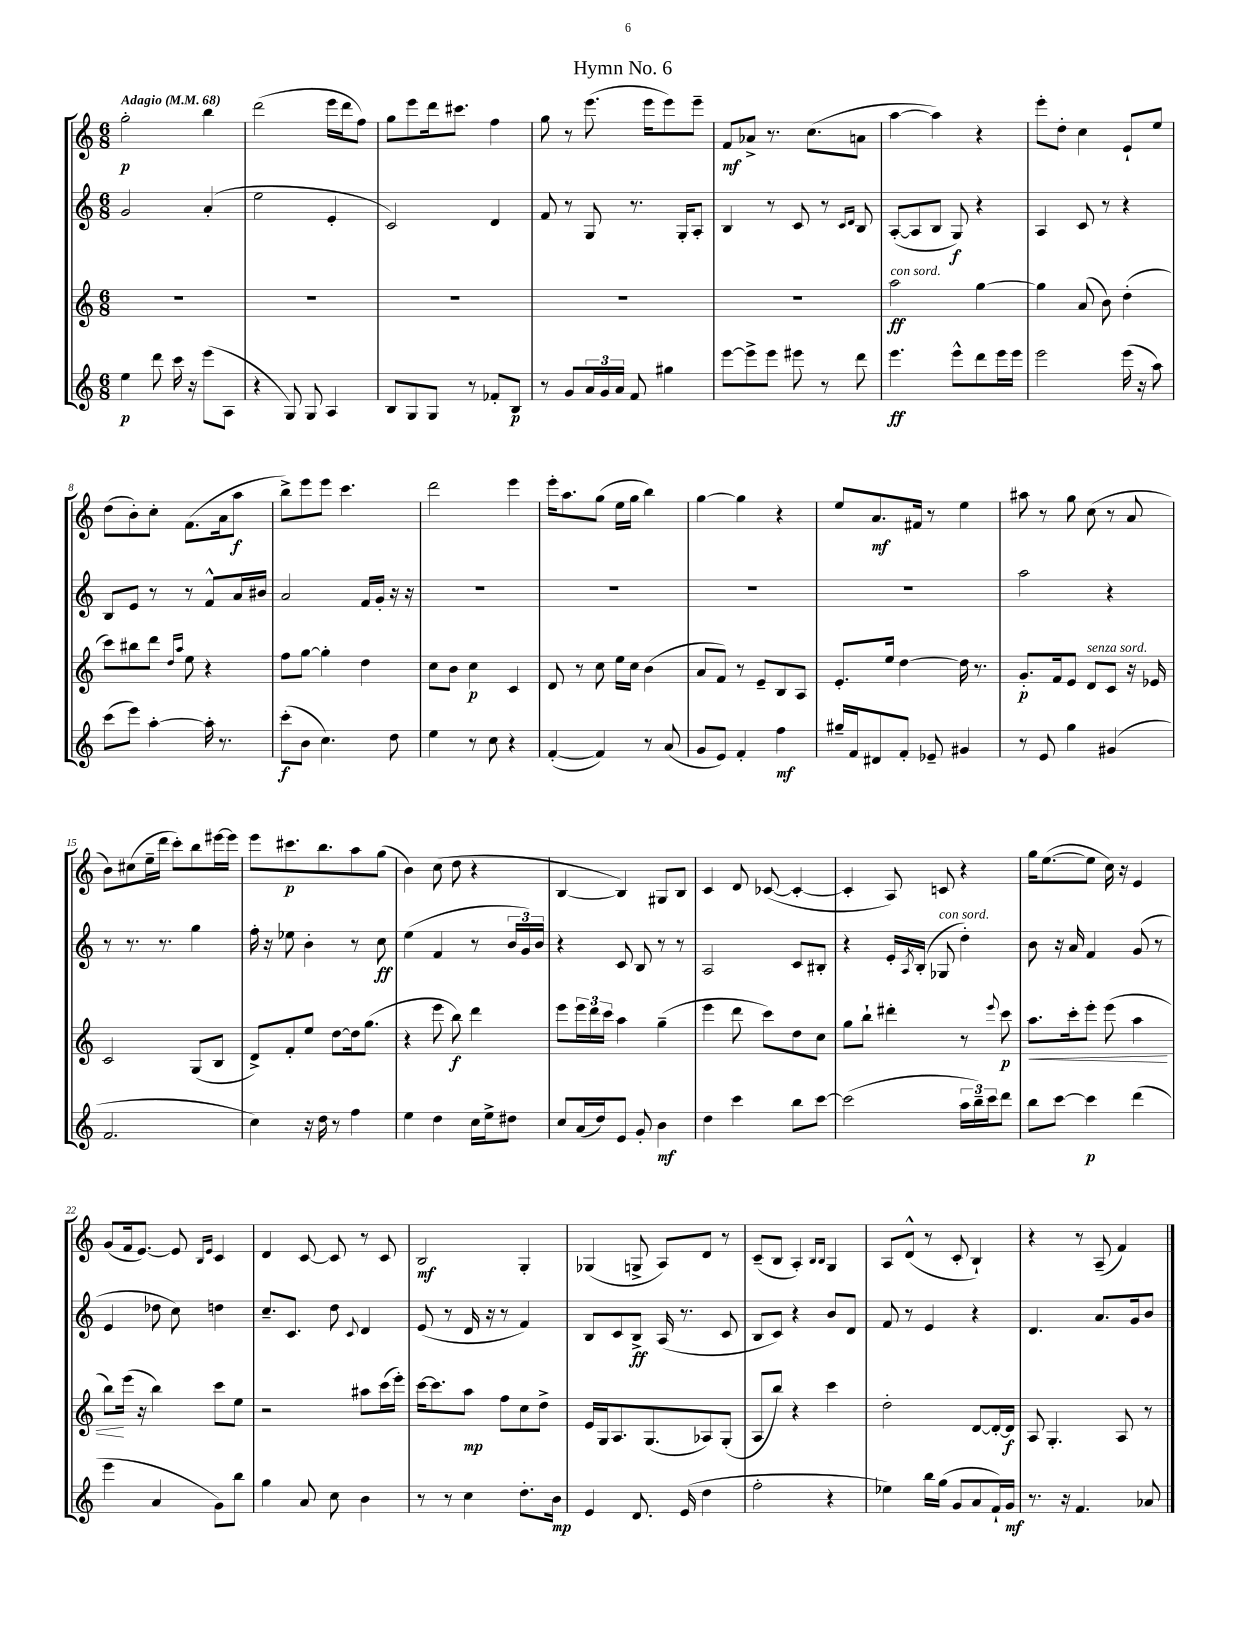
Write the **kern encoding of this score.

**kern	**kern	**kern	**kern
*staff4	*staff3	*staff2	*staff1
*clefG2	*clefG2	*clefG2	*clefG2
*k[]	*k[]	*k[]	*k[]
*M6/8	*M6/8	*M6/8	*M6/8
*MM68	*MM68	*MM68	*MM68
4ee\	2.r	2g/	2gg'\
8ddd\	.	.	.
16ccc\	.	.	.
16r	.	.	.
(8eee\L	.	(4a'/	4bb\
8A\J	.	.	.
=	=	=	=
4r	2.r	2ee\	(2ddd\
8G/)	.	.	.
8G/	.	.	.
4A/	.	4e'/	16eee\LL
.	.	.	16ddd\J
.	.	.	8ff\J)
=	=	=	=
8B/L	2.r	2c/)	8gg\L
8G/	.	.	8eee\
8G/J	.	.	16ddd\k
.	.	.	8.ccc#\J
8r	.	.	.
8f-'/L	.	4d/	4ff\
8B/J	.	.	.
=	=	=	=
8r	2.r	8f/	8gg\
8g/L	.	8r	8r
24a/L	.	8G/	(8.eee\
24g/	.	.	.
24a/JJ	.	.	.
8f/	.	8.r	.
.	.	.	16eee\LK
4gg#\	.	.	8eee\)
.	.	16G'/LK	.
.	.	8A'/J	8eee~\J
=	=	=	=
[8eee\L	2.r	4B/	8f/L
8eee^\]	.	.	8a-^/J
8eee\J	.	8r	8.r
8eee#\	.	8c/	.
.	.	.	(8.cc\L
8r	.	8r	.
.	.	16qqc/LL	.
.	.	16qqd/JJ	.
8ddd\	.	8B/	8a\J
=	=	=	=
4.eee\	2aa\	([8A'/L	[4aa\
.	.	8A/]	.
.	.	8B/J	4aa\])
8eee^^\L	.	8G/)	.
8ddd\	[4gg\	4r	4r
16eee\L	.	.	.
16eee\JJ	.	.	.
=	=	=	=
2eee\	4gg\]	4A/	8eee'\L
.	.	.	8dd'\J
.	(8a/	8c/	4cc\
.	8b\)	8r	.
(16eee\	(4dd'\	4r	8e`/L
16r	.	.	.
8aa\)	.	.	8ee/J
=	=	=	=
(8ccc\L	8ccc\L)	8B/L	(8dd\L
8eee\J)	8bb#\	8e/J	8b'\)
[4aa'\	8ddd\J	8r	8cc'\J
.	16qqdd/LL	.	.
.	16qqaa/JJ	.	.
.	8ee\	8r	(8.f\L
16aa'\]	4r	8f^^/L	.
8.r	.	.	16a\k
.	.	16a/L	8aa\J
.	.	16b#/JJ	.
=	=	=	=
(8ccc'\L	8ff\L	2a/	8bb^\L)
8b\J	[8gg\J	.	8eee\
4.cc\)	4gg'\]	.	8eee\J
.	.	.	4.ccc\
.	4dd\	16f/LL	.
.	.	16g'/JJ	.
8dd\	.	16r	.
.	.	16r	.
=	=	=	=
4ee\	8cc\L	2.r	2ddd\
.	8b\J	.	.
8r	4cc\	.	.
8cc\	.	.	.
4r	4c/	.	4eee\
=	=	=	=
([4f'/	8d/	2.r	16eee'\LK
.	.	.	8.aa\
.	8r	.	.
4f/])	8cc\	.	(8gg\J
.	16ee\LL	.	16ee\LL
.	16cc\JJ	.	16gg\JJ
8r	(4b\	.	4bb\)
(8a/	.	.	.
=	=	=	=
8g/L	8a/L	2.r	[4gg\
8e/J)	8f/J)	.	.
4f'/	8r	.	4gg\]
.	8e~/L	.	.
4ff\	8B/	.	4r
.	8A/J	.	.
=	=	=	=
16gg#~/LL	8.e'/L	2.r	8ee/L
16f/J	.	.	.
8d#/	.	.	8.a/
.	16ee/Jk	.	.
8f'/J	[4dd\	.	.
.	.	.	16f#/Jk
8e-~/	.	.	8r
4g#/	16dd\]	.	4ee\
.	8.r	.	.
=	=	=	=
8r	8.g'/L	2aa\	8aa#\
8e/	.	.	8r
.	16f/k	.	.
4gg\	8e/J	.	8gg\
.	8d/L	.	(8cc\
(4g#/	8c/J	4r	8r
.	16r	.	8a/
.	16e-/	.	.
=	=	=	=
2.f/	2c/	8r	8b\L)
.	.	8.r	(8cc#\
.	.	.	16ee~\L
.	.	8.r	16ddd\JJ
.	.	.	8ccc'\L)
.	(8G/L	4gg\	8bb\
.	8B/J	.	[16eee#\L
.	.	.	16eee#\]JJ
=	=	=	=
4cc\)	8d^/L)	16ff'\	8eee\L
.	.	16r	.
.	8f'/	8ee-\	8.ccc#\
16r	8ee/J	4b'\	.
16dd\	.	.	8.bb\
8r	[8dd\L	.	.
4ff\	16dd\]k	8r	8aa\
.	(8.gg\J	.	.
.	.	8cc\	(8gg\J
=	=	=	=
4ee\	4r	(4ee\	4b\)
4dd\	8eee\	4f/	(8cc\
.	8bb\)	.	8dd\
16cc\LL	4ddd\	8r	4r
16ee^\J	.	.	.
8dd#\J	.	24b/LL	.
.	.	24g/)	.
.	.	24b/JJ	.
=	=	=	=
8cc/L	8eee\L	4r	[4B/
(16a/L	24eee\L	.	.
.	24ddd\	.	.
16dd/J)	.	.	.
.	24ccc\JJ	.	.
8e/J	4aa\	8c/	4B/])
8g'/	.	8B/	.
4b\	(4gg~\	8r	8G#/L
.	.	8r	8B/J
=	=	=	=
4dd\	4eee\	2A/	4c/
4ccc\	8ddd\	.	8d/
.	8ccc\L)	.	([8c-/
8bb\L	8dd\	8c/L	4c-'/_
[8ccc\J	8cc\J	8B#'/J	.
=	=	=	=
(2ccc\]	8gg\L	4r	4c-'/]
.	8bb`\J	.	.
.	4ddd#'\	16e'/LL	8A/)
.	.	8qA/	.
.	.	(16B'/JJ	.
.	.	8G-/	8c/
24aa\LL	8r	4dd'\)	4r
24bb~\)	.	.	.
24ccc\J	.	.	.
.	8qqeee/	.	.
8ddd\J	8ccc\	.	.
=	=	=	=
8bb\L	8.aa\L	8b\	16gg\LK
.	.	.	([8.ee\
[8ccc\J	.	16r	.
.	16ccc'\k	16a/	.
4ccc\]	8eee'\J	4f/	8ee\]J
.	(8eee\	.	16cc\)
.	.	.	16r
(4ddd\	4aa\	(8g/	4e/
.	.	8r	.
=	=	=	=
4eee\	8bb\L)	4e/	(8g/L
.	(16eee\Jk	.	16f/k
.	16r	.	[8.e/J)
4a/	4bb\)	8dd-\	.
.	.	8cc\)	8e/]
.	.	.	16qqB/LL
.	.	.	16qqe/JJ
8g\L)	8ccc\L	4dd\	4c/
8bb\J	8ee\J	.	.
=	=	=	=
4gg\	2r	8.cc~/L	4d/
.	.	8.c/J	.
8a/	.	.	[8c/
8cc\	.	8dd\	8c/]
.	.	8qqc/	.
4b\	8aa#\L	4d/	8r
.	(16ccc\L	.	8c/
.	16eee'\JJ)	.	.
=	=	=	=
8r	[16ccc\LK	(8e/	2B/
.	8.ccc\]	.	.
8r	.	8r	.
4cc\	8aa\J	16d/	.
.	.	16r	.
.	8ff\L	8r	.
8.dd'\L	8cc\	4f/)	4G'/
.	8dd^\J	.	.
16b\Jk	.	.	.
=	=	=	=
4e/	16e/LL	8B/L	(4G-/
.	16G/J	.	.
.	8.A/	8c/	.
8.d/	.	8B^/J	8G^/
.	(8.G/	.	.
.	.	(16A/	8A/L)
(16e/	.	8.r	.
4dd\	8A-/)	.	8d/J
.	(8G'/J	8c/	8r
=	=	=	=
2ff'\	8A/L	8B/L	(8c~/L
.	8bb/J)	8c/J)	8B/J
.	4r	4r	4A'/)
.	.	.	16qqB/LL
.	.	.	16qqB/JJ
4r	4ccc\	8b/L	4G/
.	.	8d/J	.
=	=	=	=
4ee-\)	2dd'\	8f/	8A/L
.	.	8r	(8d^^/J
16bb\LL	.	4e/	8r
(16gg\JJ	.	.	.
8g/L	.	.	8c'/
8a/	[8d/L	4r	4B`/)
16f`/L)	16d'/_L	.	.
16g/JJ	16d/]JJ	.	.
=	=	=	=
8.r	8A/	4.d/	4r
.	4.G'/	.	.
16r	.	.	.
4.f/	.	.	8r
.	.	8.a/L	(8A~/
.	8A/	.	4f/)
.	.	16g/k	.
8a-/	8r	8b/J	.
==	==	==	==
*-	*-	*-	*-
